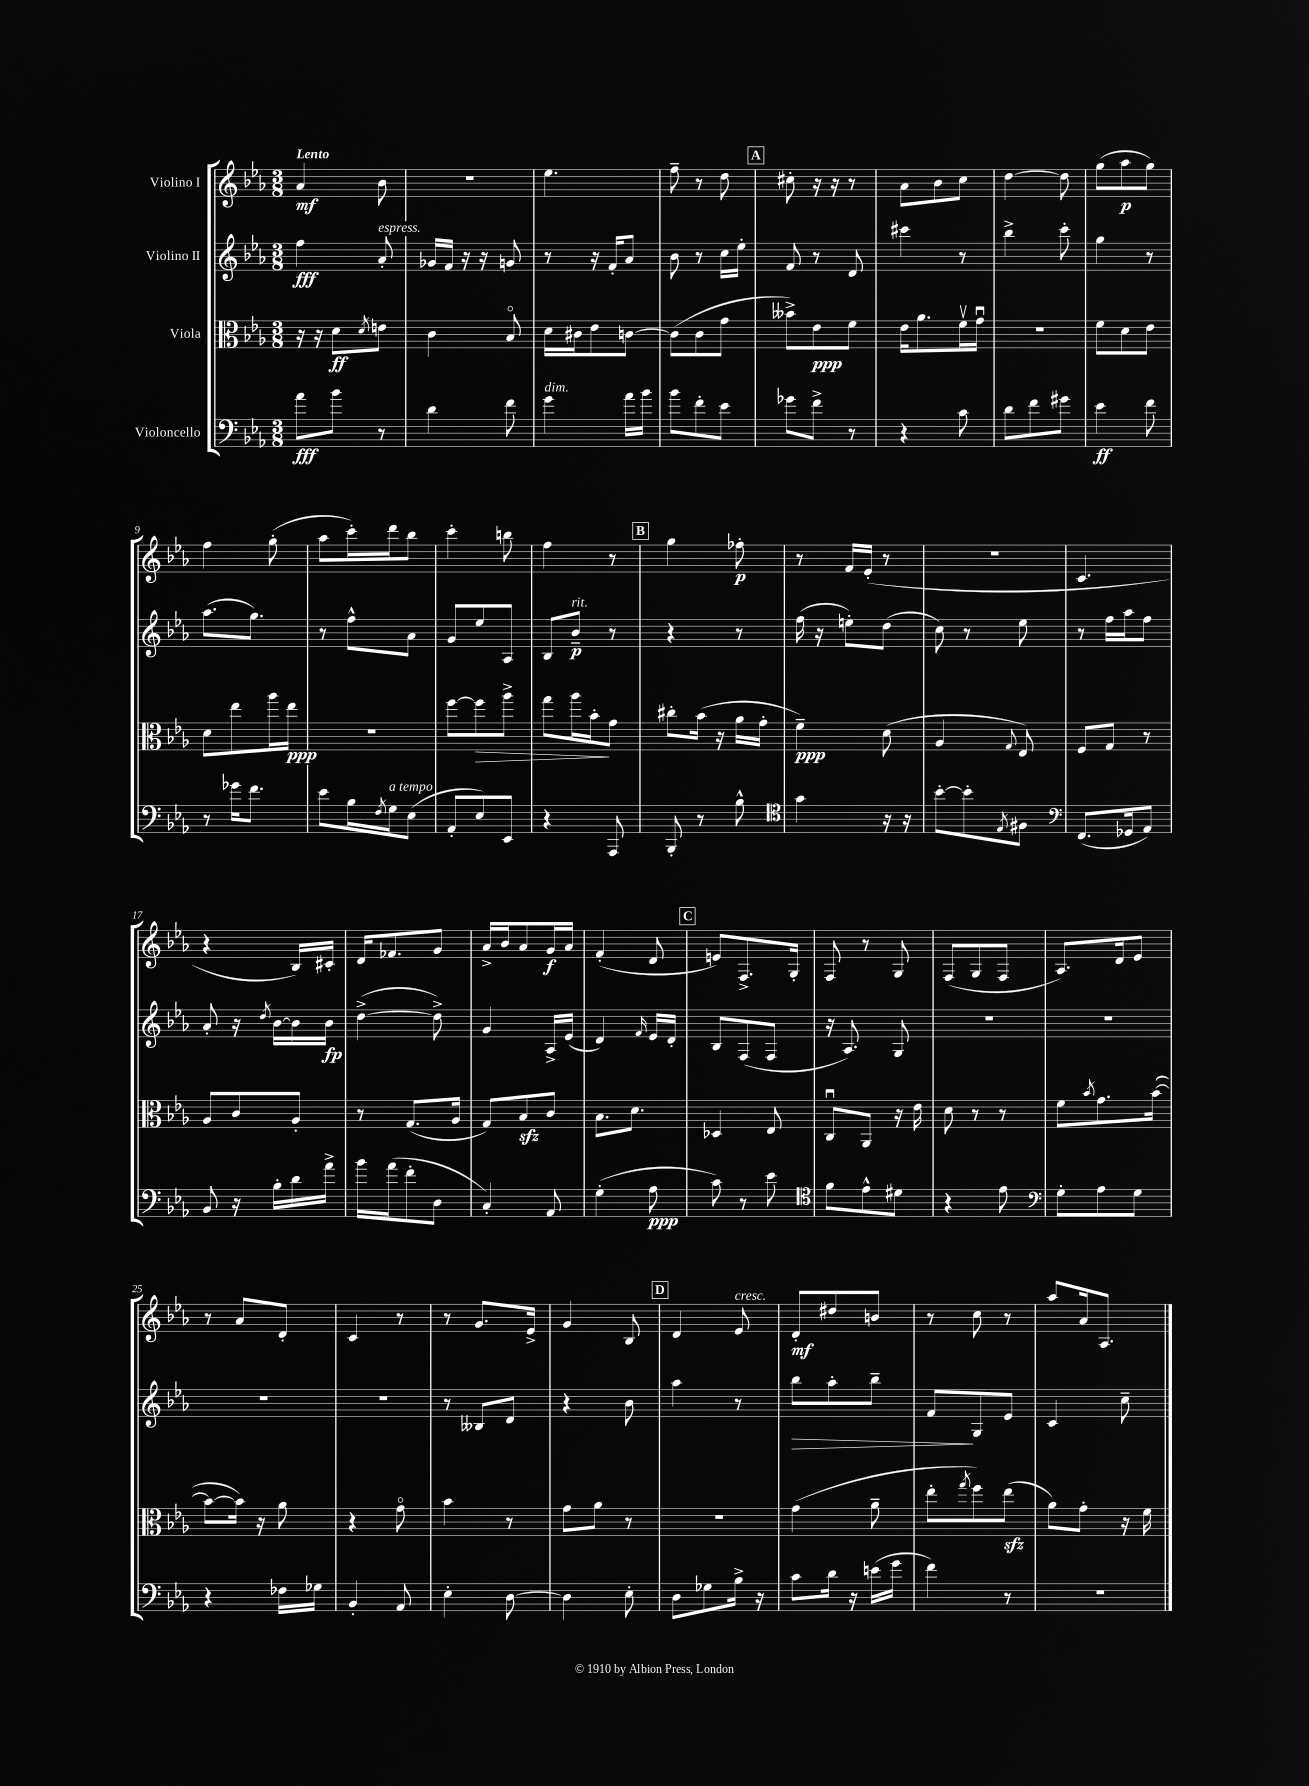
<<
\new StaffGroup <<
\new Staff = "s0" \with { instrumentName = "Violino I" } {
    \clef treble \key ees \major \numericTimeSignature \time 3/8 \tempo "Lento"
    aes'4\mf bes'8 |
    R4. |
    ees''4. |
    f''8-- r8 d''8 |
    \mark \markup { \box "A" } cis''8-. r16 r16 r8 |
    aes'8 bes'8 c''8 |
    d''4~ d''8 |
    g''8( aes''8\p g''8) |
    f''4 g''8-.( |
    aes''8 c'''16-.) d'''16 bes''8 |
    c'''4-. b''8 |
    f''4 r8 |
    \mark \markup { \box "B" } g''4 fes''8-.\p |
    r8 f'16 ees'16-.( r8 |
    R4. |
    c'4. |
    r4 bes16) cis'16-. |
    d'16 fes'8. g'8 |
    aes'16-> bes'16 aes'8 g'16\f aes'16 |
    f'4-.( d'8 |
    \mark \markup { \box "C" } e'8) f8.-> g16-. |
    f8 r8 g8 |
    f8( g8 f8 |
    aes8.) d'16 ees'8 |
    r8 aes'8 d'8-. |
    c'4 r8 |
    r8 g'8. ees'16-> |
    g'4 bes8 |
    \mark \markup { \box "D" } d'4 ees'8^\markup { \italic "cresc." } |
    d'8-.\mf dis''8 b'8 |
    r8 c''8 r8 |
    aes''8 aes'16 aes8. \bar "|." |
}
\new Staff = "s1" \with { instrumentName = "Violino II" } {
    \clef treble \key ees \major \numericTimeSignature \time 3/8
    f''4\fff aes'8-.^\markup { \italic "espress." } |
    ges'16 f'16 r16 r16 g'8 |
    r8 r16 f'16-. aes'8 |
    bes'8 r8 c''16 ees''16-. |
    \mark \markup { \box "A" } f'8 r8 d'8 |
    cis'''4 r8 |
    bes''4-> c'''8-. |
    g''4 r8 |
    aes''8.( g''8.) |
    r8 f''8-^ aes'8 |
    g'8 ees''8 aes8 |
    bes8 bes'8--\p^\markup { \italic "rit." } r8 |
    \mark \markup { \box "B" } r4 r8 |
    f''16( r16 e''8-.) d''8( |
    c''8) r8 ees''8 |
    r8 f''16 aes''16 f''8 |
    aes'8-. r16 \acciaccatura { d''8 } bes'16~ bes'16 bes'16\fp |
    d''4~->( d''8->) |
    g'4 aes16-> ees'16( |
    d'4) \grace { f'16 } ees'16 d'16-. |
    \mark \markup { \box "C" } bes8 f8( f8 |
    r16 aes8.) g8 |
    R4. |
    R4. |
    R4. |
    R4. |
    r8 beses8 d'8 |
    r4 bes'8 |
    \mark \markup { \box "D" } aes''4 r8 |
    bes''8\> aes''8-. bes''8-- |
    f'8\! g8 ees'8 |
    c'4 c''8-- \bar "|." |
}
\new Staff = "s2" \with { instrumentName = "Viola" } {
    \clef alto \key ees \major \numericTimeSignature \time 3/8
    r16 r16 d'8\ff \acciaccatura { d'8 } e'8 |
    c'4 bes8\flageolet |
    d'16 cis'16 ees'8 c'8~ |
    c'8( c'8 g'8 |
    \mark \markup { \box "A" } beses'8->) ees'8\ppp f'8 |
    ees'16 aes'8. f'16\upbow g'16\downbow |
    r4. |
    f'8 d'8 ees'8 |
    d'8 ees''8 aes''16 ees''16\ppp |
    r4. |
    f''8~ f''8\> aes''8-> |
    g''8 aes''16 bes'16-.\! g'8 |
    \mark \markup { \box "B" } cis''8-. bes'16( r16 aes'16 g'16-. |
    f'4--\ppp) d'8( |
    aes4 \appoggiatura { g8 } ees8) |
    f8 g8 r8 |
    aes8 c'8 aes8-. |
    r8 g8.( aes16 |
    g8) bes8\sfz c'8 |
    bes8. d'8. |
    \mark \markup { \box "C" } des4 ees8 |
    c8\downbow aes,8 r16 ees'16 |
    d'8 r8 r8 |
    f'8 \acciaccatura { bes'8 } g'8. bes'16~( |
    bes'8~ bes'16) r16 aes'8 |
    r4 g'8\flageolet |
    bes'4 r8 |
    g'8 aes'8 r8 |
    \mark \markup { \box "D" } R4. |
    g'4( aes'8-- |
    ees''8-. \acciaccatura { g''8 } f''8) ees''8\sfz( |
    aes'8) g'8-. r16 f'16 \bar "|." |
}
\new Staff = "s3" \with { instrumentName = "Violoncello" } {
    \clef bass \key ees \major \numericTimeSignature \time 3/8
    aes'8\fff bes'8 r8 |
    d'4 f'8 |
    g'4^\markup { \italic "dim." } aes'16 bes'16 |
    bes'8 f'8-. ees'8 |
    \mark \markup { \box "A" } ges'8 f'8-> r8 |
    r4 c'8 |
    d'8 f'8 gis'8 |
    ees'4\ff f'8 |
    r8 ges'16 f'8. |
    ees'8 bes16 \acciaccatura { f8 } g16^\markup { \italic "a tempo" } ees8( |
    aes,8-. ees8) ees,8 |
    r4 aes,,8 |
    \mark \markup { \box "B" } bes,,8-. r8 bes8-^ |
    \clef tenor g'4 r16 r16 |
    bes'8~-. bes'8-. \acciaccatura { ees8 } fis8 |
    \clef bass f,8.( ges,16 aes,8) |
    bes,8 r16 bes16-. d'16 aes'16-> |
    bes'16 aes'16( f'8-. d8 |
    c4-.) aes,8 |
    g4-.( aes8\ppp |
    \mark \markup { \box "C" } c'8) r8 ees'8 |
    \clef tenor f'8 ees'8-^ dis'8 |
    r4 ees'8 |
    \clef bass g8-. aes8 g8 |
    r4 fes16 ges16 |
    bes,4-. aes,8 |
    ees4-. d8~ |
    d4 ees8-. |
    \mark \markup { \box "D" } d8 ges8 bes16-> r16 |
    c'8 d'16 r16 e'16( g'16 |
    f'4) r8 |
    r4. \bar "|." |
}
>>
>>
